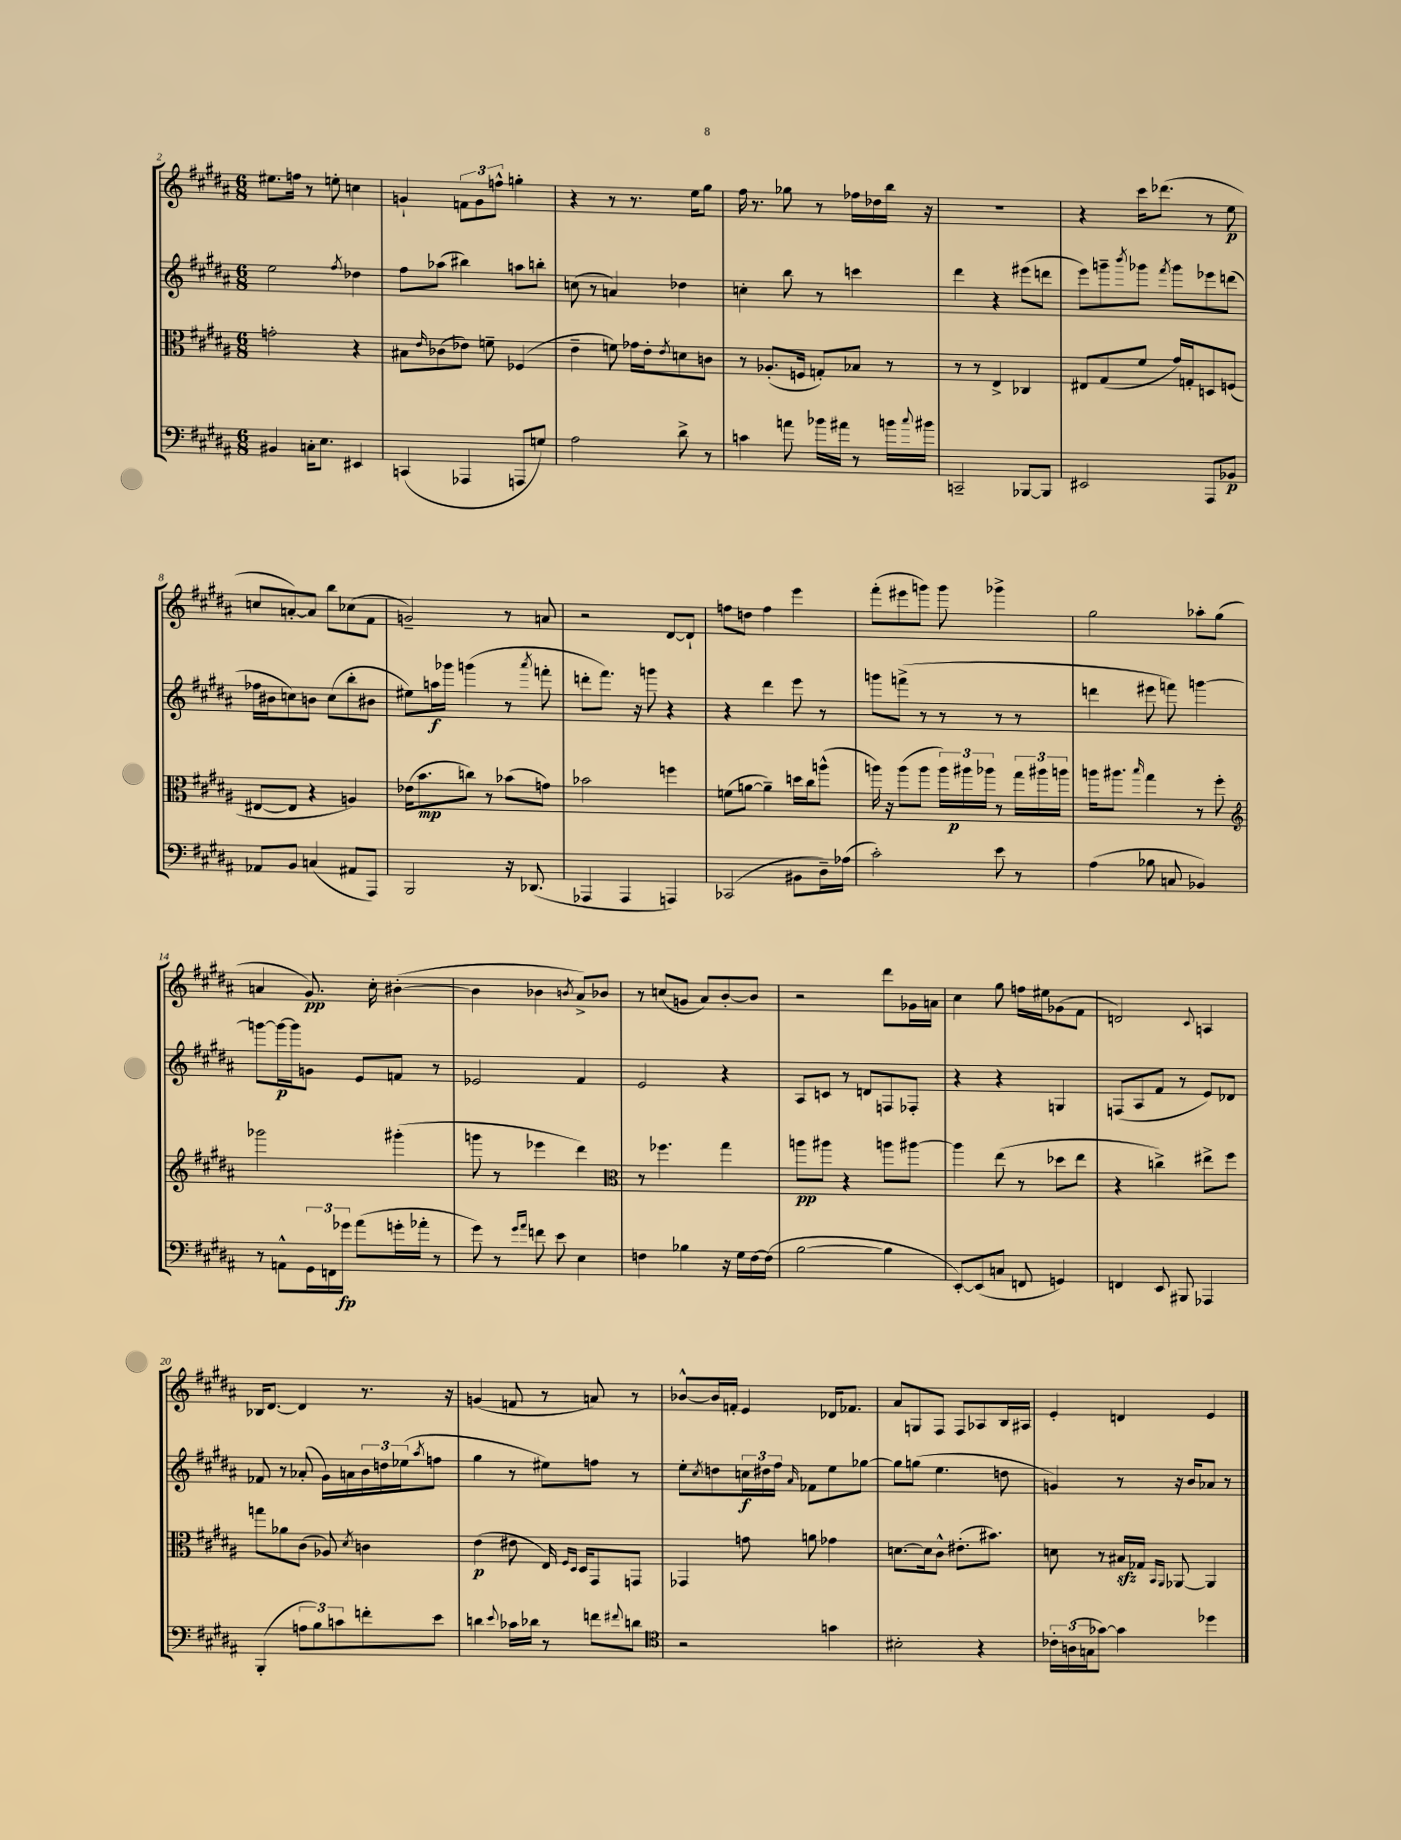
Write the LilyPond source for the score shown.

<<
\new StaffGroup <<
\new Staff = "s0" {
    \clef treble \key b \major \numericTimeSignature \time 6/8
    eis''8. f''16 r8 e''8-. c''4 |
    g'4-! \tuplet 3/2 { f'8 g'8 f''8-^ } g''4-. |
    r4 r8 r8. e''16 gis''8 |
    fis''16 r8. ges''8 r8 fes''16 des''16 b''16 r16 |
    R2. |
    r4 cis'''16 des'''8.( r8 e''8\p |
    c''8 a'8~-.) a'8 b''8 ces''8( fis'8 |
    g'2--) r8 a'8 |
    r2 dis'8~ dis'8-! |
    f''8 d''8 f''4 e'''4 |
    fis'''8-.( eis'''8 g'''8) g'''8 ges'''4-> |
    gis''2 aes''8-. gis''8( |
    a'4 gis'8.\pp) cis''16-. bis'4~-.( |
    bis'4 bes'4 \acciaccatura { b'8 } ais'8->) bes'8 |
    r8 c''8( g'8 ais'8) b'8~-. b'8 |
    r2 dis'''8 ges'16 a'16 |
    cis''4 gis''8 f''16 eis''16 ges'8( fis'8 |
    d'2) \appoggiatura { cis'8 } a4 |
    bes16 dis'8.~ dis'4 r8. r16 |
    g'4( f'8 r8 a'8) r8 |
    bes'8~-^ bes'16 f'16-. e'4 des'16 fes'8. |
    ais'8 g8 fis8 fis8 aes8 b16 ais16 |
    e'4-. d'4 e'4 \bar "|." |
}
\new Staff = "s1" {
    \clef treble \key b \major \numericTimeSignature \time 6/8
    e''2 \acciaccatura { fis''8 } des''4 |
    fis''8 aes''8( bis''4) a''8 b''8-. |
    c''8( r8 a'4) des''4 |
    c''4-. b''8 r8 c'''4 |
    dis'''4 r4 eis'''8( d'''8 |
    e'''8) g'''8-- \acciaccatura { b'''8 } ges'''8 \acciaccatura { fis'''8 } ges'''8 ees'''8 d'''8( |
    fes''16 bis'16 c''8) b'8 c''8( b''8-. bis'8 |
    eis''8) a''16\f ges'''16 g'''4( r8 \acciaccatura { ais'''8 } f'''8-. |
    d'''8-. fis'''8.) r16 g'''8 r4 |
    r4 dis'''4 e'''8 r8 |
    g'''8 f'''8->( r8 r8 r8 r8 |
    d'''4 eis'''8 f'''8) g'''4~ |
    g'''8~ g'''16~\p g'''16 g'8 e'8 f'8 r8 |
    ees'2 fis'4 |
    e'2 r4 |
    ais8 c'8 r8 d'8 f8 fes8-. |
    r4 r4 g4 |
    f8( ais8 fis'8 r8 e'8) des'8 |
    fes'8 r8 aes'8-.( gis'16) a'16 \tuplet 3/2 { b'16 d''16 ees''16( } \acciaccatura { ais''8 } f''8 |
    gis''4 r8 eis''8) f''8 r8 |
    e''8-. \acciaccatura { cis''8 } d''8 \tuplet 3/2 { c''16\f dis''16 fis''16 } \grace { ais'16 } fes'8 e''8 ges''8~ |
    ges''8 g''8( e''4. d''8 |
    g'4) r8 r16 b'16 aes'8 r8 \bar "|." |
}
\new Staff = "s2" {
    \clef alto \key b \major \numericTimeSignature \time 6/8
    g'2-. r4 |
    bis8 \grace { e'16 } ces'8( ees'8) f'8-- fes4( |
    e'4-- f'8) ges'16 e'16-. \acciaccatura { e'8 } d'8 c'8 |
    r8 aes8.-.( f16 g8-.) bes8 r8 |
    r8 r8 e4-> ces4 |
    eis8 gis8( fis'8 gis'16) g16-. d8 f8( |
    eis8~ eis8 r4 a4) |
    ees'16( b'8.\mp c''8) r8 bes'8( g'8) |
    bes'2 f''4 |
    f'8( a'8~ a'4--) d''16 cis''16 a''8-^( |
    a''16) r16 a''8( a''8 \tuplet 3/2 { a''16) ais''16\p aes''16 } r8 \tuplet 3/2 { gis''16 ais''16 a''16 } |
    a''16 ais''8. \grace { b''16 } gis''4 r8 fis''8-. |
    \clef treble ges'''2 gis'''4-.( |
    g'''8 r8 ees'''4 dis'''4) |
    \clef alto r8 fes''4. gis''4 |
    a''8\pp ais''8 r4 a''8 ais''8~ |
    ais''4 e''8( r8 des''8 e''8 |
    r4 c''4->) eis''8-> fis''8 |
    g''8 aes'8 cis'8( aes8) \acciaccatura { dis'8 } c'4 |
    e'4\p( eis'8 e16) \grace { fis16 dis16 } dis16 gis,8 g,8 |
    ges,4 g'8 a'8 ges'4 |
    d'8.~ d'16 cis'8-^ eis'8.-.( bis'8.) |
    d'8 r8 bis16\sfz ges16 \grace { b,16 ais,16 } aes,8~ aes,4 \bar "|." |
}
\new Staff = "s3" {
    \clef bass \key b \major \numericTimeSignature \time 6/8
    bis,4 c16-. e8. eis,4 |
    c,4( aes,,4 a,,8 g8) |
    ais2 dis'8-> r8 |
    c'4 a'8 bes'16 ais'16 r8 b'16 \appoggiatura { cis''8 } bis'16 |
    c,2-- bes,,8~ bes,,8 |
    eis,2 ais,,8 bes,8\p |
    aes,8 b,8 c4( ais,8 ais,,8) |
    b,,2 r16 des,8.( |
    aes,,4 aes,,4 a,,4) |
    ces,2( bis,8 dis16--) aes16( |
    cis'2-.) e'8 r8 |
    ais4( bes8 c8 bes,4) |
    r8 a,8-^ \tuplet 3/2 { gis,16 f,16 ges'16\fp } ais'8( g'16-. aes'16-. r8 |
    gis'8) r8 \grace { gis'16 ais'16 } f'8 e'8 e4 |
    f4 bes4 r16 gis16 f16~ f16( |
    b2~ b4 |
    e,8~-.) e,8( c8 f,8 g,4) |
    f,4 e,8 bis,,8 aes,,4 |
    b,,4-.( \tuplet 3/2 { a8 b8) c'8 } f'8-. e'8 |
    d'4 \appoggiatura { e'8 } ces'16 des'16 r8 f'8 \appoggiatura { fis'8 } d'8 |
    \clef tenor r2 g'4 |
    bis2-. r4 |
    \tuplet 3/2 { ces'16-. a16( g16 } ges'8~) ges'4 des''4 \bar "|." |
}
>>
>>
\layout { \context { \Score currentBarNumber = #2 } }
